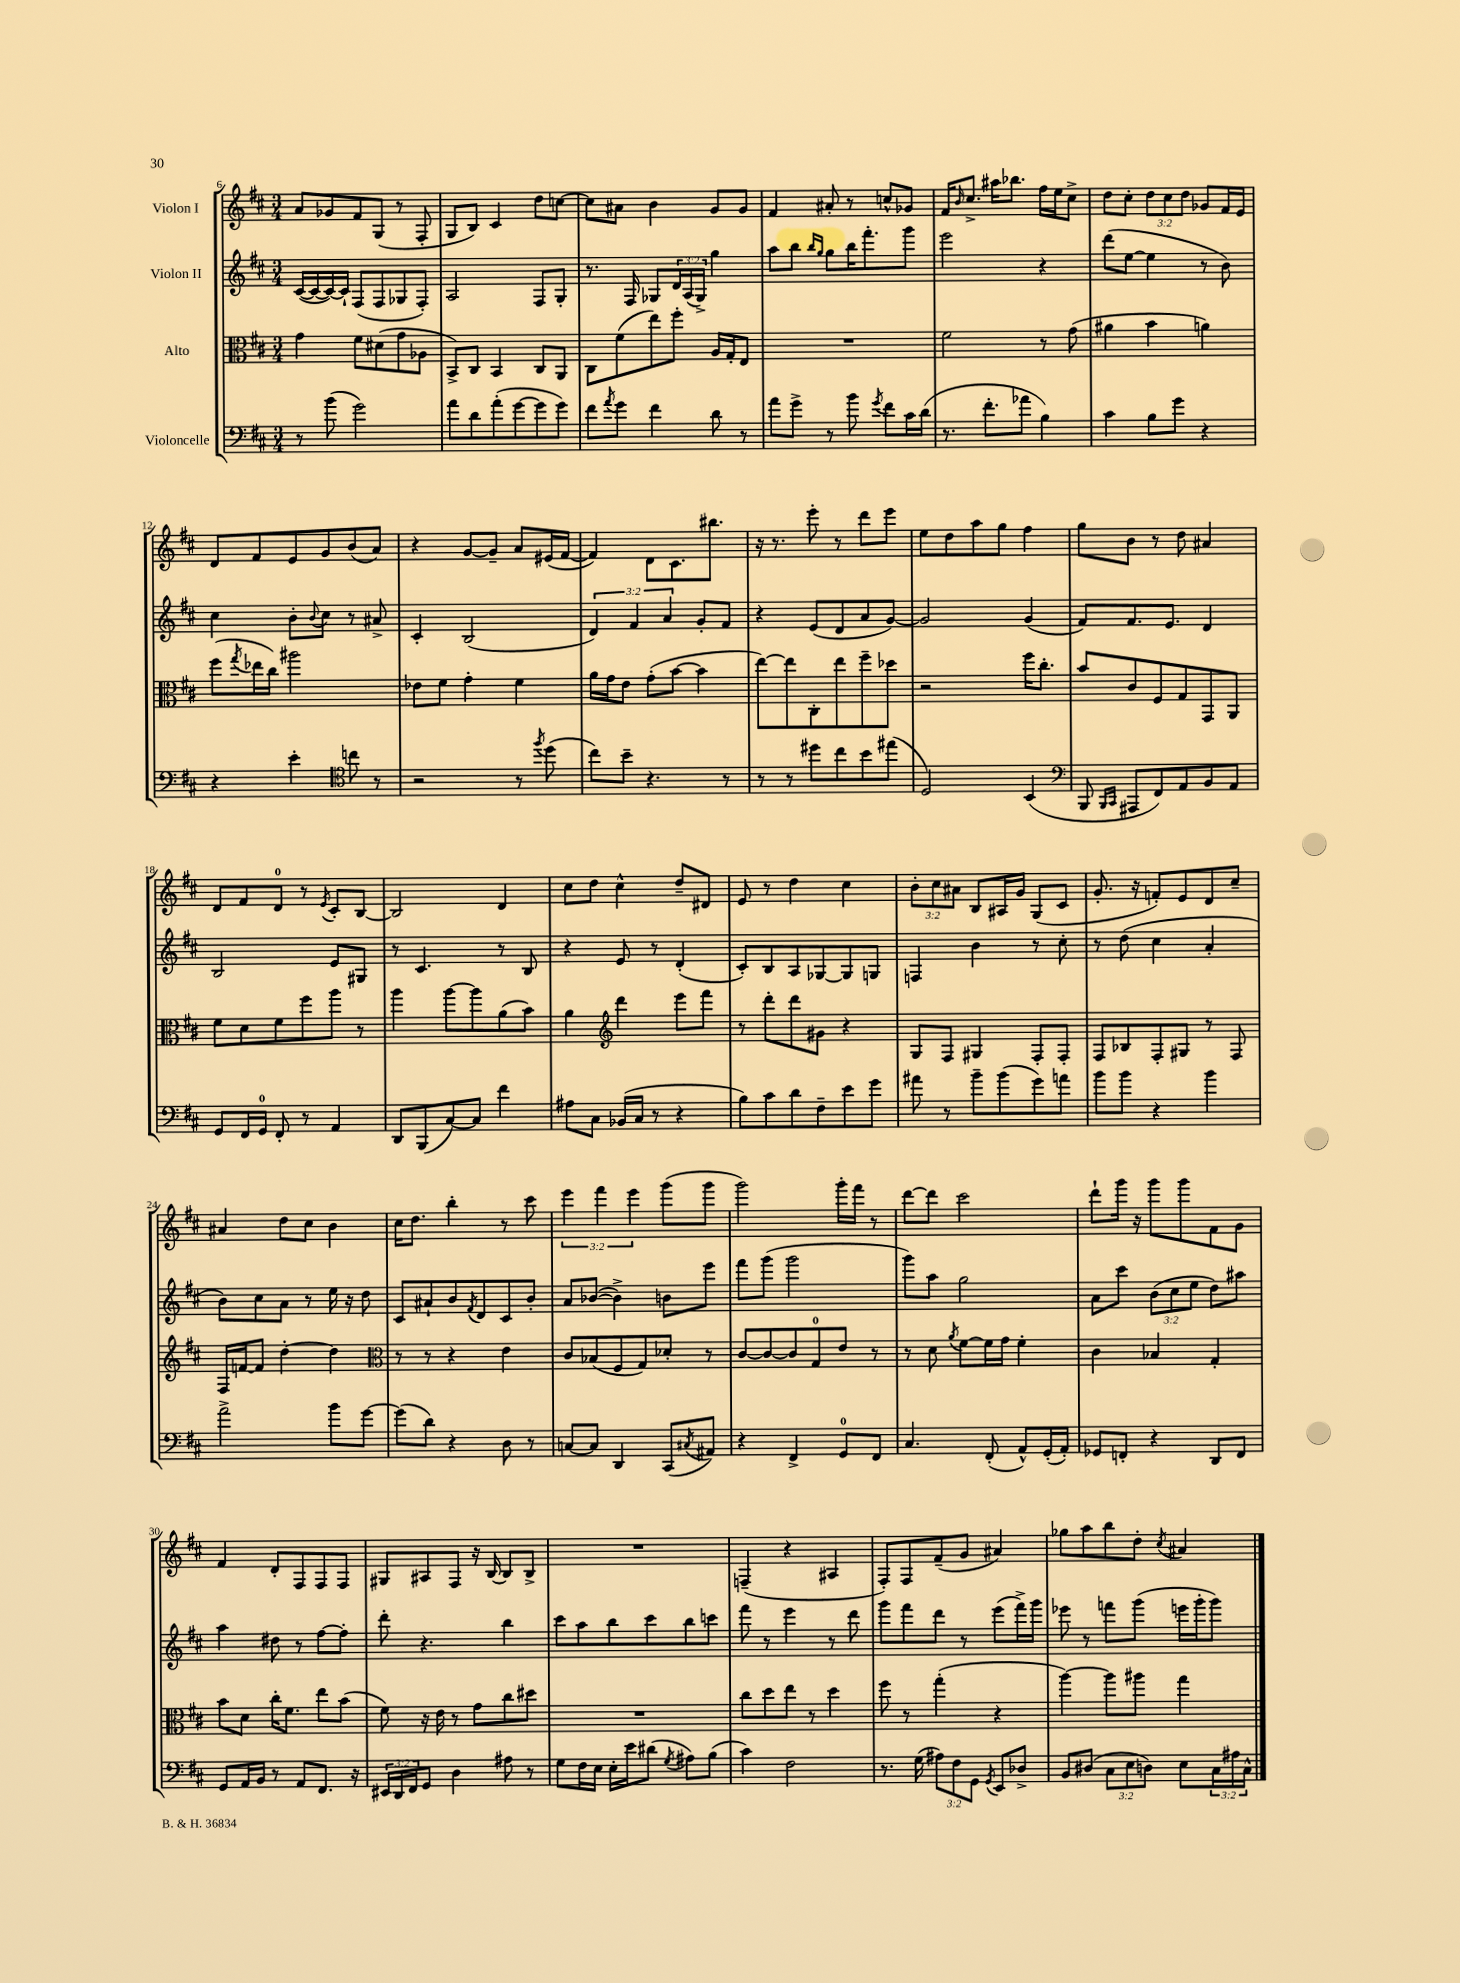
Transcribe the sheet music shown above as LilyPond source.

<<
\new StaffGroup <<
\new Staff = "s0" \with { instrumentName = "Violon I" } {
    \clef treble \key d \major \numericTimeSignature \time 3/4 \override Staff.TupletNumber.text = #tuplet-number::calc-fraction-text
    a'8 ges'8 fis'8 g8( r8 fis8-. |
    g8 b8) cis'4 d''8 c''8~ |
    c''8 ais'8 b'4 g'8 g'8 |
    fis'4 ais'8-. r8 c''8-^ ges'8 |
    fis'16 \grace { b'16 } cis''8.-> ais''16 bes''8. fis''16 e''16 cis''8-> |
    d''8 cis''8-. \tuplet 3/2 { d''8 cis''8 d''8 } ges'8 fis'16 e'16 |
    d'8 fis'8 e'8 g'8 b'8( a'8) |
    r4 g'8~ g'8-- a'8 eis'16( fis'16~ |
    fis'4) d'8 cis'8. bis''8. |
    r16 r8. e'''8-. r8 d'''8 e'''8 |
    e''8 d''8 a''8 g''8 fis''4 |
    g''8 b'8 r8 d''8 ais'4 |
    d'8 fis'8 d'8-0 r8 \acciaccatura { e'8 } cis'8-. b8~ |
    b2 d'4 |
    cis''8 d''8 cis''4-^ d''8-- dis'8 |
    e'8 r8 d''4 cis''4 |
    \tuplet 3/2 { b'8-. cis''8 ais'8 } b8 ais16 g'16 g8( cis'8 |
    g'8.-. r16 f'8-.) e'8 d'8 cis''8-- |
    ais'4 d''8 cis''8 b'4 |
    cis''16 d''8. b''4-. r8 cis'''8 |
    \tuplet 3/2 { e'''4 fis'''4 e'''4 } g'''8( g'''8 |
    g'''2) g'''16-. fis'''16 r8 |
    d'''8~ d'''8 cis'''2 |
    d'''8-! g'''16 r16 g'''8 g'''8 fis'8 g'8 |
    fis'4 d'8-. fis8 fis8 fis8 |
    gis8 ais8 fis8 r16 b16~ b8 b8-> |
    R2. |
    f4--( r4 ais4 |
    fis8-.) fis8 fis'8--( g'8 ais'4) |
    ges''8 a''8 b''8 d''8-. \acciaccatura { cis''8 } ais'4 \bar "|." |
}
\new Staff = "s1" \with { instrumentName = "Violon II" } {
    \clef treble \key d \major \numericTimeSignature \time 3/4 \override Staff.TupletNumber.text = #tuplet-number::calc-fraction-text
    cis'16~( cis'16~ cis'16~) cis'16-! fis8( fis8 ges8 fis8-.) |
    a2 fis8 g8-. |
    r8. fis16 ges8 \tuplet 3/2 { d'16 a16( ges16->) } g''4 |
    a''8 b''8 \grace { b''16 g''16 } g''8 b''16 fis'''8.-. g'''8 |
    e'''2 r4 |
    d'''8( e''8~ e''4 r8 b'8) |
    cis''4 b'8-. \appoggiatura { b'8 } cis''8 r8 ais'8-> |
    cis'4-. b2( |
    \tuplet 3/2 { d'4) fis'4 a'4 } g'8-. fis'8 |
    r4 e'8( d'8 a'8 g'8~) |
    g'2 g'4( |
    fis'8) fis'8. e'8. d'4 |
    b2 e'8 gis8 |
    r8 cis'4. r8 b8 |
    r4 e'8 r8 d'4-.( |
    cis'8-.) b8 a8 ges8~ ges8 g8 |
    f4 b'4 r8 cis''8-. |
    r8 d''8( cis''4 a'4-. |
    b'8) cis''8 a'8 r8 e''16 r16 d''8 |
    cis'8 ais'8-! b'8 \acciaccatura { fis'8 } d'8 cis'8 b'8-. |
    a'8 bes'8~( bes'4->) b'8 e'''8 |
    fis'''8 g'''8( g'''2 |
    g'''8) a''8 g''2 |
    a'8 cis'''8 \tuplet 3/2 { b'8( cis''8 e''8 } d''8) ais''8 |
    a''4 dis''8 r8 fis''8~ fis''8-. |
    d'''8-. r4. b''4 |
    cis'''8 a''8 b''8 cis'''8 b''8 c'''8 |
    fis'''8 r8 e'''4 r8 d'''8 |
    g'''8 fis'''8 d'''8 r8 e'''8( fis'''16->) g'''16 |
    ees'''8 r8 f'''8 g'''8( e'''16 g'''16-. g'''8) \bar "|." |
}
\new Staff = "s2" \with { instrumentName = "Alto" } {
    \clef alto \key d \major \numericTimeSignature \time 3/4
    g'4 fis'8 dis'8( g'8 aes8 |
    b,8->) cis8 b,4 cis8 a,8 |
    cis8 fis'8( e''8) fis''8-. a16 g16-. e8 |
    R2. |
    fis'2 r8 g'8( |
    ais'4 b'4 a'4) |
    fis''8( \acciaccatura { g''8 } ees''16 cis''16) ais''2 |
    ees'8 fis'8 g'4-. fis'4 |
    a'16 g'16 e'8 g'8-.( b'8~ b'4 |
    e''8~) e''8 cis8-. e''8 fis''8-- des''8 |
    r2 fis''16 cis''8.-. |
    b'8 cis'8 fis8 g8 g,8 a,8 |
    fis'8 d'8 fis'8 fis''8 a''8 r8 |
    a''4 a''8~ a''8 a'8( b'8) |
    a'4 \clef treble d'''4 e'''8 fis'''8 |
    r8 d'''8-. d'''8 gis'8 r4 |
    g8 fis8 gis4 fis8-. fis8-. |
    fis8 bes8 fis8-. gis8 r8 fis8 |
    fis16 f'16~ f'8 d''4~-. d''4 |
    \clef alto r8 r8 r4 e'4 |
    cis'8 bes8( fis8 g8) des'8-. r8 |
    cis'8~ cis'8~ cis'8 g8-0 e'8 r8 |
    r8 d'8 \acciaccatura { a'8 } fis'8~ fis'16 g'16 fis'4-. |
    cis'4 bes4 g4-. |
    b'8 d'8 cis''16-. fis'8. e''8 b'8( |
    fis'8) r16 e'16 r8 g'8 cis''8 dis''8 |
    R2. |
    cis''8 d''8 e''8 r8 d''4 |
    fis''8 r8 g''4-.( r4 |
    a''4~) a''8 ais''8 g''4 \bar "|." |
}
\new Staff = "s3" \with { instrumentName = "Violoncelle" } {
    \clef bass \key d \major \numericTimeSignature \time 3/4 \override Staff.TupletNumber.text = #tuplet-number::calc-fraction-text
    r8 b'8( g'2) |
    a'8 d'8 a'8-.( g'8~ g'8 g'8) |
    fis'8 \acciaccatura { a'8 } g'8 fis'4 d'8 r8 |
    a'8 g'8-> r8 b'8 \acciaccatura { g'8 } fis'8 cis'16 d'16( |
    r8. fis'8.-. aes'8 b4) |
    cis'4 b8 g'8 r4 |
    r4 e'4-. \clef tenor c''8 r8 |
    r2 r8 \acciaccatura { fis''8 } d''8( |
    cis''8) b'8-- r4. r8 |
    r8 r8 dis''8 cis''8 b'8 eis''8( |
    d2) b,4( |
    \clef bass b,,8 \grace { b,,16 cis,16 } ais,,8 fis,8) a,8 b,8 a,8 |
    g,8 fis,16 g,16-0 fis,8-. r8 a,4 |
    d,8 b,,8( cis8~) cis8 fis'4 |
    ais8 cis8 bes,16( cis16 r8 r4 |
    b8) cis'8 d'8 fis8-- e'8 g'8 |
    ais'8 r8 b'8-- b'8( g'8) a'8 |
    b'8 b'8 r4 b'4 |
    a'2-> b'8 g'8~ |
    g'8( d'8) r4 d8 r8 |
    c8~ c8 d,4 cis,8( \acciaccatura { cis8 } ais,8) |
    r4 fis,4-> g,8-0 fis,8 |
    cis4. fis,8-.( a,8-^) g,16-.( a,16-.) |
    ges,8 f,8-. r4 d,8 f,8 |
    g,8 a,16 b,16 r8 a,8 fis,8. r16 |
    \tuplet 3/2 { eis,16 d,16 fis,16 } g,8 d4 ais8 r8 |
    g8 fis16 e16 e16-. e'16 dis'8( \acciaccatura { g8 } ais8) b8( |
    cis'4) fis2 |
    r8. g16( \tuplet 3/2 { ais8) fis8 g,8 } \acciaccatura { g,8 } e,8 des8-> |
    b,8 dis8( \tuplet 3/2 { cis8 e8 d8) } e8 \tuplet 3/2 { cis16 ais16 cis16-^ } \bar "|." |
}
>>
>>
\layout { \context { \Score currentBarNumber = #6 } }
